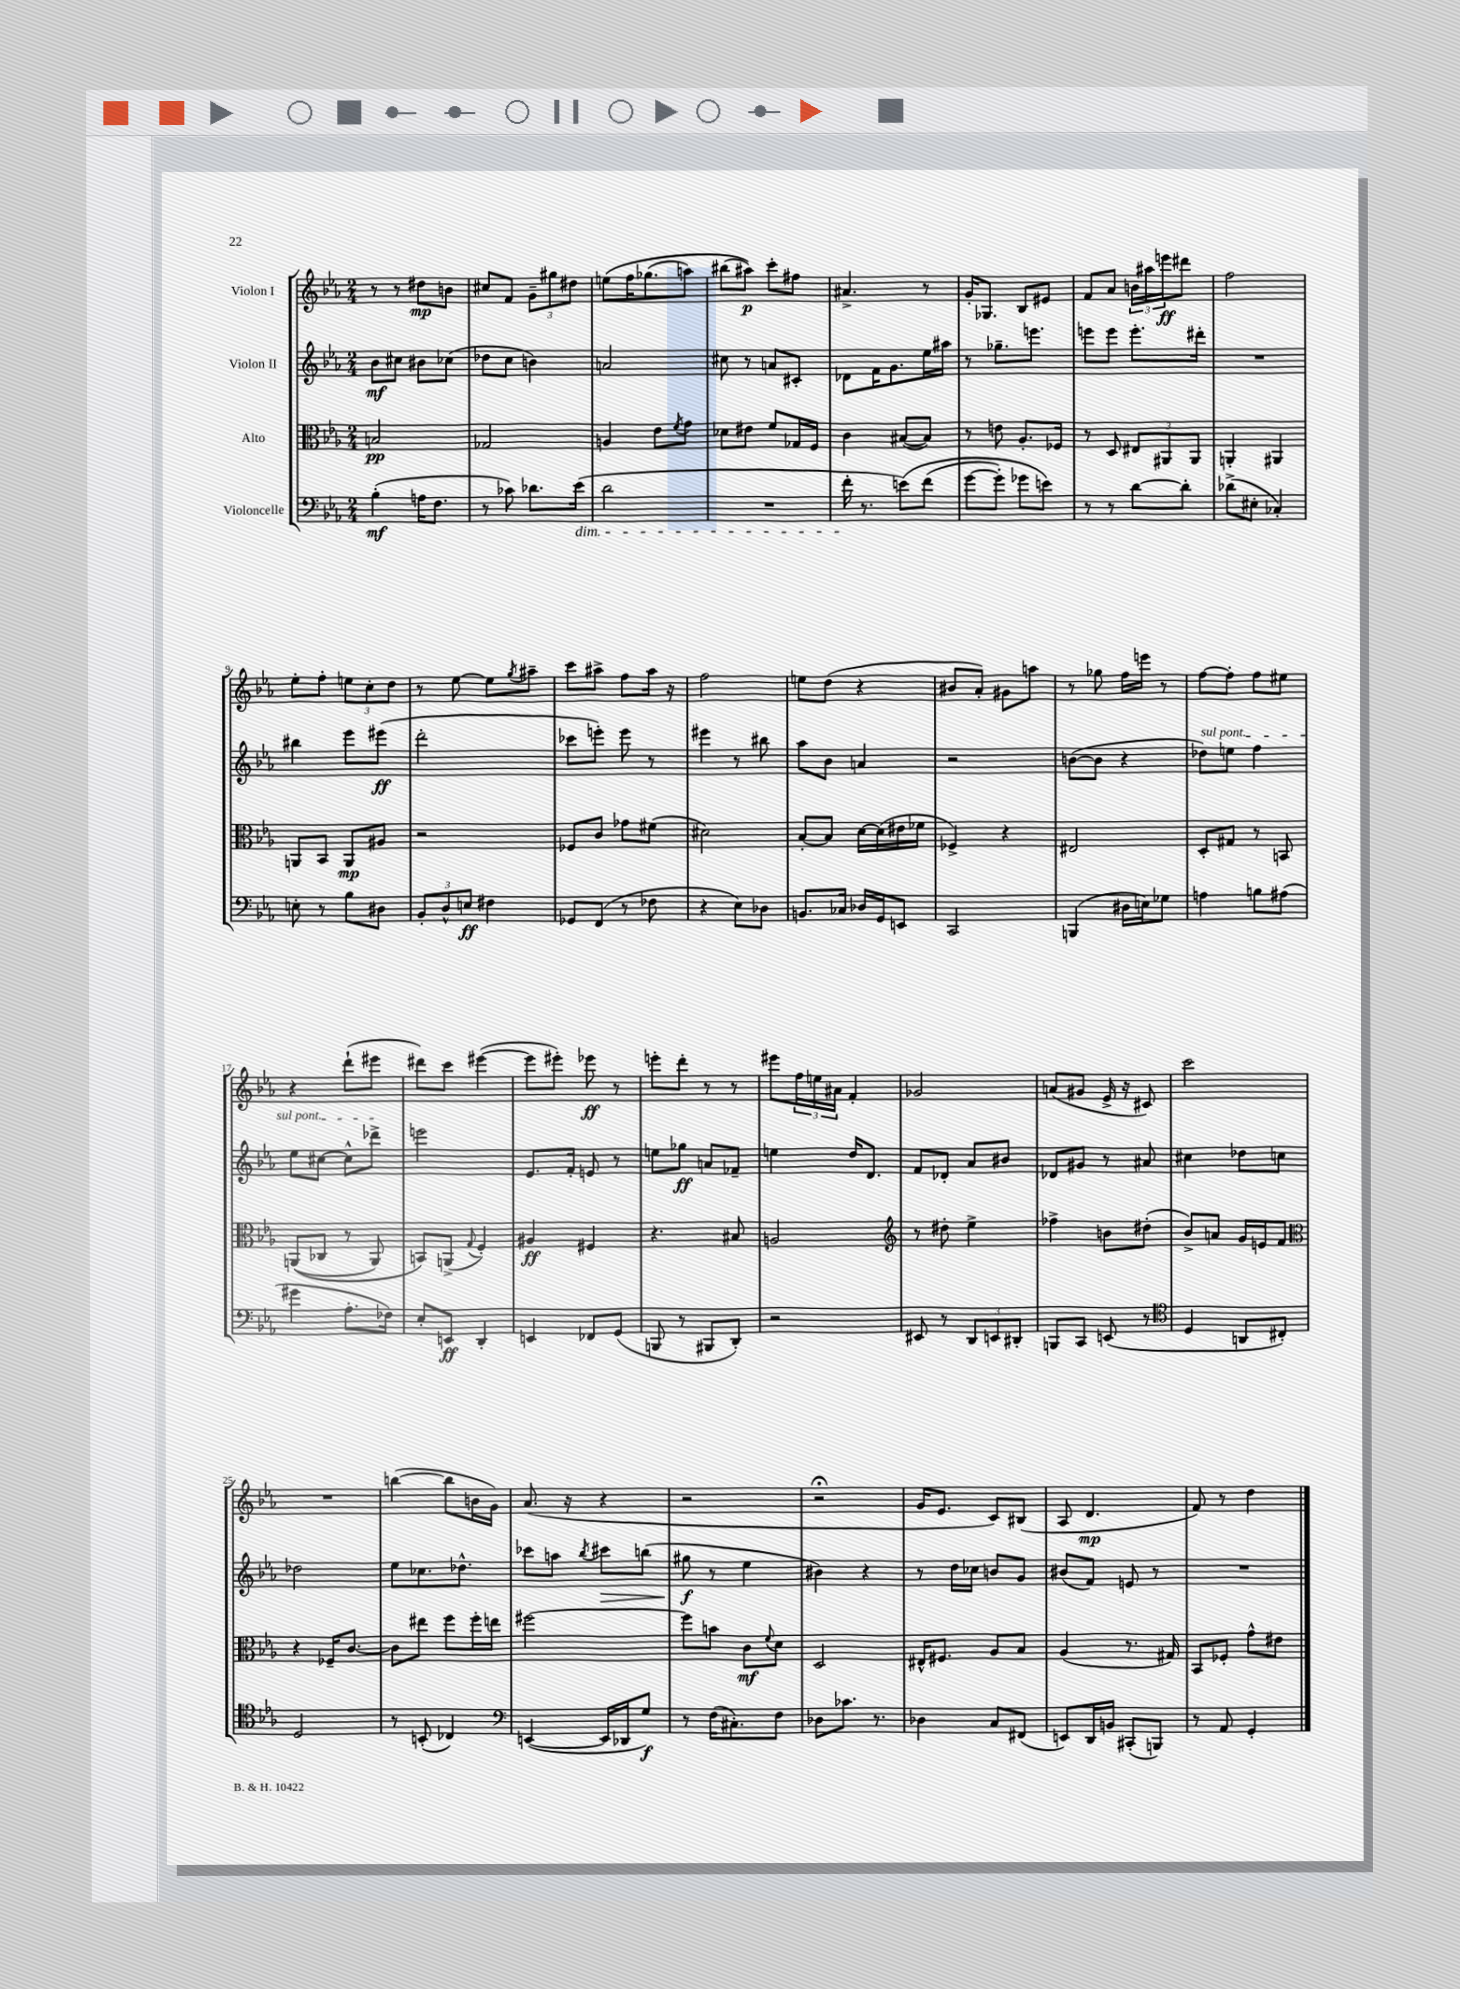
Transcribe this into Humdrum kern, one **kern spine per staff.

**kern	**dynam	**kern	**dynam	**kern	**dynam	**kern	**dynam
*part4	*part4	*part3	*part3	*part2	*part2	*part1	*part1
*staff4	*staff4	*staff3	*staff3	*staff2	*staff2	*staff1	*staff1
*I"Violoncelle	*	*I"Alto	*	*I"Violon II	*	*I"Violon I	*
*clefF4	*	*clefC3	*	*clefG2	*	*clefG2	*
*k[b-e-a-]	*	*k[b-e-a-]	*	*k[b-e-a-]	*	*k[b-e-a-]	*
*M2/4	*	*M2/4	*	*M2/4	*	*M2/4	*
=1	=1	=1	=1	=1	=1	=1	=1
(4B-'\	mf	2Bn/	pp	8b-\L	mf	8r	.
.	.	.	.	8cc#X\J	.	8r	.
16An\KL	.	.	.	8b#X\L	.	8dd#X\L	mp
8.F\J	.	.	.	.	.	.	.
.	.	.	.	(8cc-X\J	.	8bn\J	.
=2	=2	=2	=2	=2	=2	=2	=2
8r	.	2G-X/	.	8dd-X\L	.	8cc#X/L	.
8c-X\)	.	.	.	8cc\J	.	8f/J	.
8.d-X\L	.	.	.	4bn\)	.	12g~\L	.
.	.	.	.	.	.	12gg#X\	.
.	.	.	.	.	.	12dd#X\J	.
!LO:TX:b:i:t=dim.	!	!	!	!	!	!	!
(16e-\Jk	.	.	.	.	.	.	.
=3	=3	=3	=3	=3	=3	=3	=3
2d\	.	4An/	.	2an/	.	(8een\L	.
.	.	.	.	.	.	16ff\K	.
.	.	.	.	.	.	(8.gg-X\	.
.	.	8e-\L	.	.	.	.	.
.	.	8qf/	.	.	.	.	.
.	.	8g\J	.	.	.	8aan\J)	.
=4	=4	=4	=4	=4	=4	=4	=4
2r	.	8d-X\L	.	8cc#X\	.	(8bb#X\L	.
.	.	8e#X\J	.	8r	.	8aa#X\J))	p
.	.	8f/L	.	8an/L	.	8ccc'\L	.
.	.	16G-X/L	.	8c#X'/J	.	8ff#X\J	.
.	.	16F/JJ	.	.	.	.	.
=5	=5	=5	=5	=5	=5	=5	=5
16f'\	.	4c\	.	8d-X\L	.	4.a#X^/	.
8.r	.	.	.	.	.	.	.
.	.	.	.	16f\K	.	.	.
.	.	.	.	8.g\	.	.	.
(8en\L)	.	([8B#X/L	.	.	.	.	.
(8f\J	.	8B#/J])	.	16ee-\L	.	8r	.
.	.	.	.	16aa#X\JJ	.	.	.
=6	=6	=6	=6	=6	=6	=6	=6
[8g\L	.	8r	.	8r	.	16g'/KL	.
.	.	.	.	.	.	8.G-X/J	.
8g'\J])	.	8en\	.	8.gg-X~\L	.	.	.
8g-X\L	.	8.A-'/L	.	.	.	8B-/L	.
.	.	.	.	8.eeen\J	.	.	.
8en\J)	.	.	.	.	.	8e#X/J	.
.	.	16F-X/Jk	.	.	.	.	.
=7	=7	=7	=7	=7	=7	=7	=7
8r	.	8r	.	8eeen\L	.	8f/L	.
8r	.	8D/	.	8eee\J	.	8a-/J	.
[8d\L	.	12E#X/L	.	8.eee'\L	.	24bn\LL	.
.	.	.	.	.	.	24aa#X\	.
.	.	12AA#X/	.	.	.	24eeen\J	ff
8d'\J]	.	.	.	.	.	8ddd#X\J	.
.	.	12AA#/J	.	.	.	.	.
.	.	.	.	16ddd#X'\Jk	.	.	.
=8	=8	=8	=8	=8	=8	=8	=8
(8d-X^\L	.	4AAn'/	.	2r	.	2ff\	.
8E#X'\J	.	.	.	.	.	.	.
4C-X'/)	.	4AA#X/	.	.	.	.	.
!!LO:LB:g=z
=9	=9	=9	=9	=9	=9	=9	=9
8En'\	.	8AAn/L	.	4bb#X\	.	8ee-'\L	.
8r	.	8BB-/J	.	.	.	8ff'\J	.
8B-\L	.	8AA/L	mp	8eee-\L	.	12een\L	.
.	.	.	.	.	.	12cc'\	.
8D#X\J	.	8A#X/J	.	(8eee#X\J	ff	.	.
.	.	.	.	.	.	12dd\J	.
=10	=10	=10	=10	=10	=10	=10	=10
12BB-'/L	.	2r	.	2ddd'\	.	8r	.
12D^^/	.	.	.	.	.	.	.
.	.	.	.	.	.	[8ee-\	.
12En/J	ff	.	.	.	.	.	.
4F#X\	.	.	.	.	.	8ee-\L]	.
.	.	.	.	.	.	8qgg/	.
.	.	.	.	.	.	8aa#X~\J	.
=11	=11	=11	=11	=11	=11	=11	=11
8GG-X/L	.	8F-X/L	.	8ccc-X\L	.	8ccc\L	.
(8FF/J	.	8c/J	.	8eeen'\J)	.	8aa#X^\J	.
8r	.	8g-X\L	.	8eee\	.	8ff\L	.
8F-X\	.	(8f#X\J	.	8r	.	16aa#\Jk	.
.	.	.	.	.	.	16r	.
=12	=12	=12	=12	=12	=12	=12	=12
4r	.	2d#X\)	.	4eee#X\	.	2ff\	.
8E-\L)	.	.	.	8r	.	.	.
8D-X\J	.	.	.	8bb#X\	.	.	.
=13	=13	=13	=13	=13	=13	=13	=13
8.BBn/L	.	[8B-'/L	.	8aa-\L	.	8een\L	.
.	.	8B-/J]	.	8b-\J	.	(8dd\J	.
16C-X/Jk	.	.	.	.	.	.	.
16D-X/LL	.	[16d\LL	.	4an/	.	4r	.
16GG/J	.	(16d\]	.	.	.	.	.
8EEn/J	.	16e#X\	.	.	.	.	.
.	.	16f-X\JJ	.	.	.	.	.
=14	=14	=14	=14	=14	=14	=14	=14
2CC/	.	4F-X^/)	.	2r	.	8b#X/L	.
.	.	.	.	.	.	8a-'/J)	.
.	.	4r	.	.	.	8g#X\L	.
.	.	.	.	.	.	8aan\J	.
=15	=15	=15	=15	=15	=15	=15	=15
(4BBBn/	.	2E#X/	.	([8bn\L	.	8r	.
.	.	.	.	8b\J]	.	8gg-X\	.
16D#X\LL	.	.	.	4r	.	16ff\LL	.
16En\J)	.	.	.	.	.	16eeen\JJ	.
8G-X\J	.	.	.	.	.	8r	.
=16	=16	=16	=16	=16	=16	=16	=16
!	!	!	!	!LO:TX:a:i:t=sul pont.	!	!	!
4An\	.	8D'/L	.	8dd-X\L)	.	[8ff\L	.
.	.	8G#X/J	.	8een\J	.	8ff'\J]	.
8Bn\L	.	8r	.	4ff\	.	8ff\L	.
(8A#X\J	.	8BBn/	.	.	.	8ee#X\J	.
!!LO:LB:g=z
=17	=17	=17	=17	=17	=17	=17	=17
4g#X\	.	((8AAn/L	.	8ee-\L	.	4r	.
.	.	8C-X/J	.	[8cc#X\J	.	.	.
8.A-'\L	.	8r	.	8cc#^^\L]	.	(8ddd`\L	.
.	.	8AA/)	.	8ddd-X^\J	.	8eee#X\J	.
16F-X\Jk)	.	.	.	.	.	.	.
=18	=18	=18	=18	=18	=18	=18	=18
8E-'/L	.	8BBn/L)	.	2eeen\	.	8ddd#X\L)	.
8EEn/J	ff	(8AAn^/J	.	.	.	8ccc\J	.
.	.	8qqG/	.	.	.	.	.
4DD'/	.	4F'/)	.	.	.	([4eee#X\	.
=19	=19	=19	=19	=19	=19	=19	=19
4EEn/	.	4A#X/	ff	8.e-/L	.	8eee#\L]	.
.	.	.	.	.	.	8eee#X'\J)	.
.	.	.	.	16f'/Jk	.	.	.
8FF-X/L	.	4F#X/	.	8en/	.	8eee-X\	ff
(8GG/J	.	.	.	8r	.	8r	.
=20	=20	=20	=20	=20	=20	=20	=20
8BBBn/	.	4.r	.	8een\L	.	8eeen'\L	.
8r	.	.	.	8gg-X\J	ff	8ddd'\J	.
8BBB#X/L	.	.	.	8an/L	.	8r	.
8DD'/J)	.	8B#X/	.	8f-X~/J	.	8r	.
=21	=21	=21	=21	=21	=21	=21	=21
2r	.	2An/	.	4een\	.	8eee#X\L	.
.	.	.	.	.	.	24ff\L	.
.	.	.	.	.	.	24een\	.
.	.	.	.	.	.	24a#X\JJ	.
.	.	.	.	16dd/KL	.	4f'/	.
.	.	.	.	8.d/J	.	.	.
=22	=22	=22	=22	=22	=22	=22	=22
*	*	*clefG2	*	*	*	*	*
8EE#X/	.	8r	.	8f/L	.	2g-X/	.
8r	.	8dd#X'\	.	8d-X'/J	.	.	.
12DD/L	.	4ee-^\	.	8a-/L	.	.	.
12EEn/	.	.	.	.	.	.	.
.	.	.	.	8b#X/J	.	.	.
12DD#X'/J	.	.	.	.	.	.	.
=23	=23	=23	=23	=23	=23	=23	=23
8BBBn/L	.	4ff-X^\	.	8d-X/L	.	(8an/L	.
8CC/J	.	.	.	8g#X/J	.	8g#X/J	.
(8EEn/	.	8bn\L	.	8r	.	16e-^/	.
.	.	.	.	.	.	16r	.
8r	.	(8dd#X'\J	.	8a#X/	.	8c#X/)	.
=24	=24	=24	=24	=24	=24	=24	=24
*clefC4	*	*	*	*	*	*	*
4D/	.	8b-^/L)	.	4cc#X\	.	2ccc\	.
.	.	8an/J	.	.	.	.	.
8AAn/L	.	16g/LL	.	8dd-X\L	.	.	.
.	.	16en/J	.	.	.	.	.
8C#X'/J)	.	8f/J	.	8ccn\J	.	.	.
!!LO:LB:g=z
=25	=25	=25	=25	=25	=25	=25	=25
*	*	*clefC3	*	*	*	*	*
2D/	.	4r	.	2dd-X\	.	2r	.
.	.	16F-X~/KL	.	.	.	.	.
.	.	[8.c/J	.	.	.	.	.
=26	=26	=26	=26	=26	=26	=26	=26
8r	.	8c\L]	.	8ee-\L	.	([4bbn\	.
(8BBn'/	.	8ee#X\J	.	8.cc-X\	.	.	.
4C-X/)	.	8ff\L	.	.	.	8bb\L]	.
.	.	.	.	8.dd-X^^\J	.	.	.
.	.	16ff'\L	.	.	.	16bn\L	.
.	.	16een\JJ	.	.	.	16g\JJ)	.
=27	=27	=27	=27	=27	=27	=27	=27
*clefF4	*	*	*	*	*	*	*
([4EEn/	.	[2ff#X\	.	8ccc-X\L	.	(8.a-/	.
.	.	.	.	8aan\J	.	.	.
.	.	.	.	.	.	16r	.
.	.	.	.	8qbb-/	.	.	.
!	!	!	!	!	!LO:HP:b	!	!
16EE/LL]	.	.	.	8ccc#X\L	>	4r	.
16DD-X/J	.	.	.	.	.	.	.
8G/J)	f	.	.	(8bbn\J	.	.	.
=28	=28	=28	=28	=28	=28	=28	=28
8r	.	8ff#\L]	.	8gg#X\	f	2r	.
(16F\KL	.	8bn\J	.	8r	]	.	.
8.C#X'\)	.	.	.	.	.	.	.
.	.	8c\L	mf	4ee-\	.	.	.
.	.	8qqf/	.	.	.	.	.
8F\J	.	8d\J	.	.	.	.	.
=29	=29	=29	=29	=29	=29	=29	=29
8D-X\L	.	2D/	.	4b#X\)	.	2r;<	.
8.c-X\J	.	.	.	.	.	.	.
.	.	.	.	4r	.	.	.
8.r	.	.	.	.	.	.	.
=30	=30	=30	=30	=30	=30	=30	=30
4D-X\	.	16E#X^^/KL	.	8r	.	16g/KL	.
.	.	8.F#X/J	.	.	.	8.e-/J	.
.	.	.	.	16dd\LL	.	.	.
.	.	.	.	16cc-X\JJ	.	.	.
8C/L	.	8A-/L	.	8bn/L	.	8c/L)	.
(8FF#X/J	.	8B-/J	.	8g/J	.	(8B#X/J	.
=31	=31	=31	=31	=31	=31	=31	=31
8EEn/L)	.	(4A-/	.	(8b#X/L	.	8A-/	.
16DD/L	.	.	.	8f/J)	.	4.d/	mp
16BBn/JJ	.	.	.	.	.	.	.
(8CC#X'/L	.	8.r	.	8en/	.	.	.
8BBBn/J)	.	.	.	8r	.	.	.
.	.	16G#X/)	.	.	.	.	.
=32	=32	=32	=32	=32	=32	=32	=32
8r	.	8BB-/L	.	2r	.	8f/)	.
8AA-/	.	8F-X'/J	.	.	.	8r	.
4GG'/	.	8g^^\L	.	.	.	4dd\	.
.	.	8e#X\J	.	.	.	.	.
==	==	==	==	==	==	==	==
*-	*-	*-	*-	*-	*-	*-	*-
